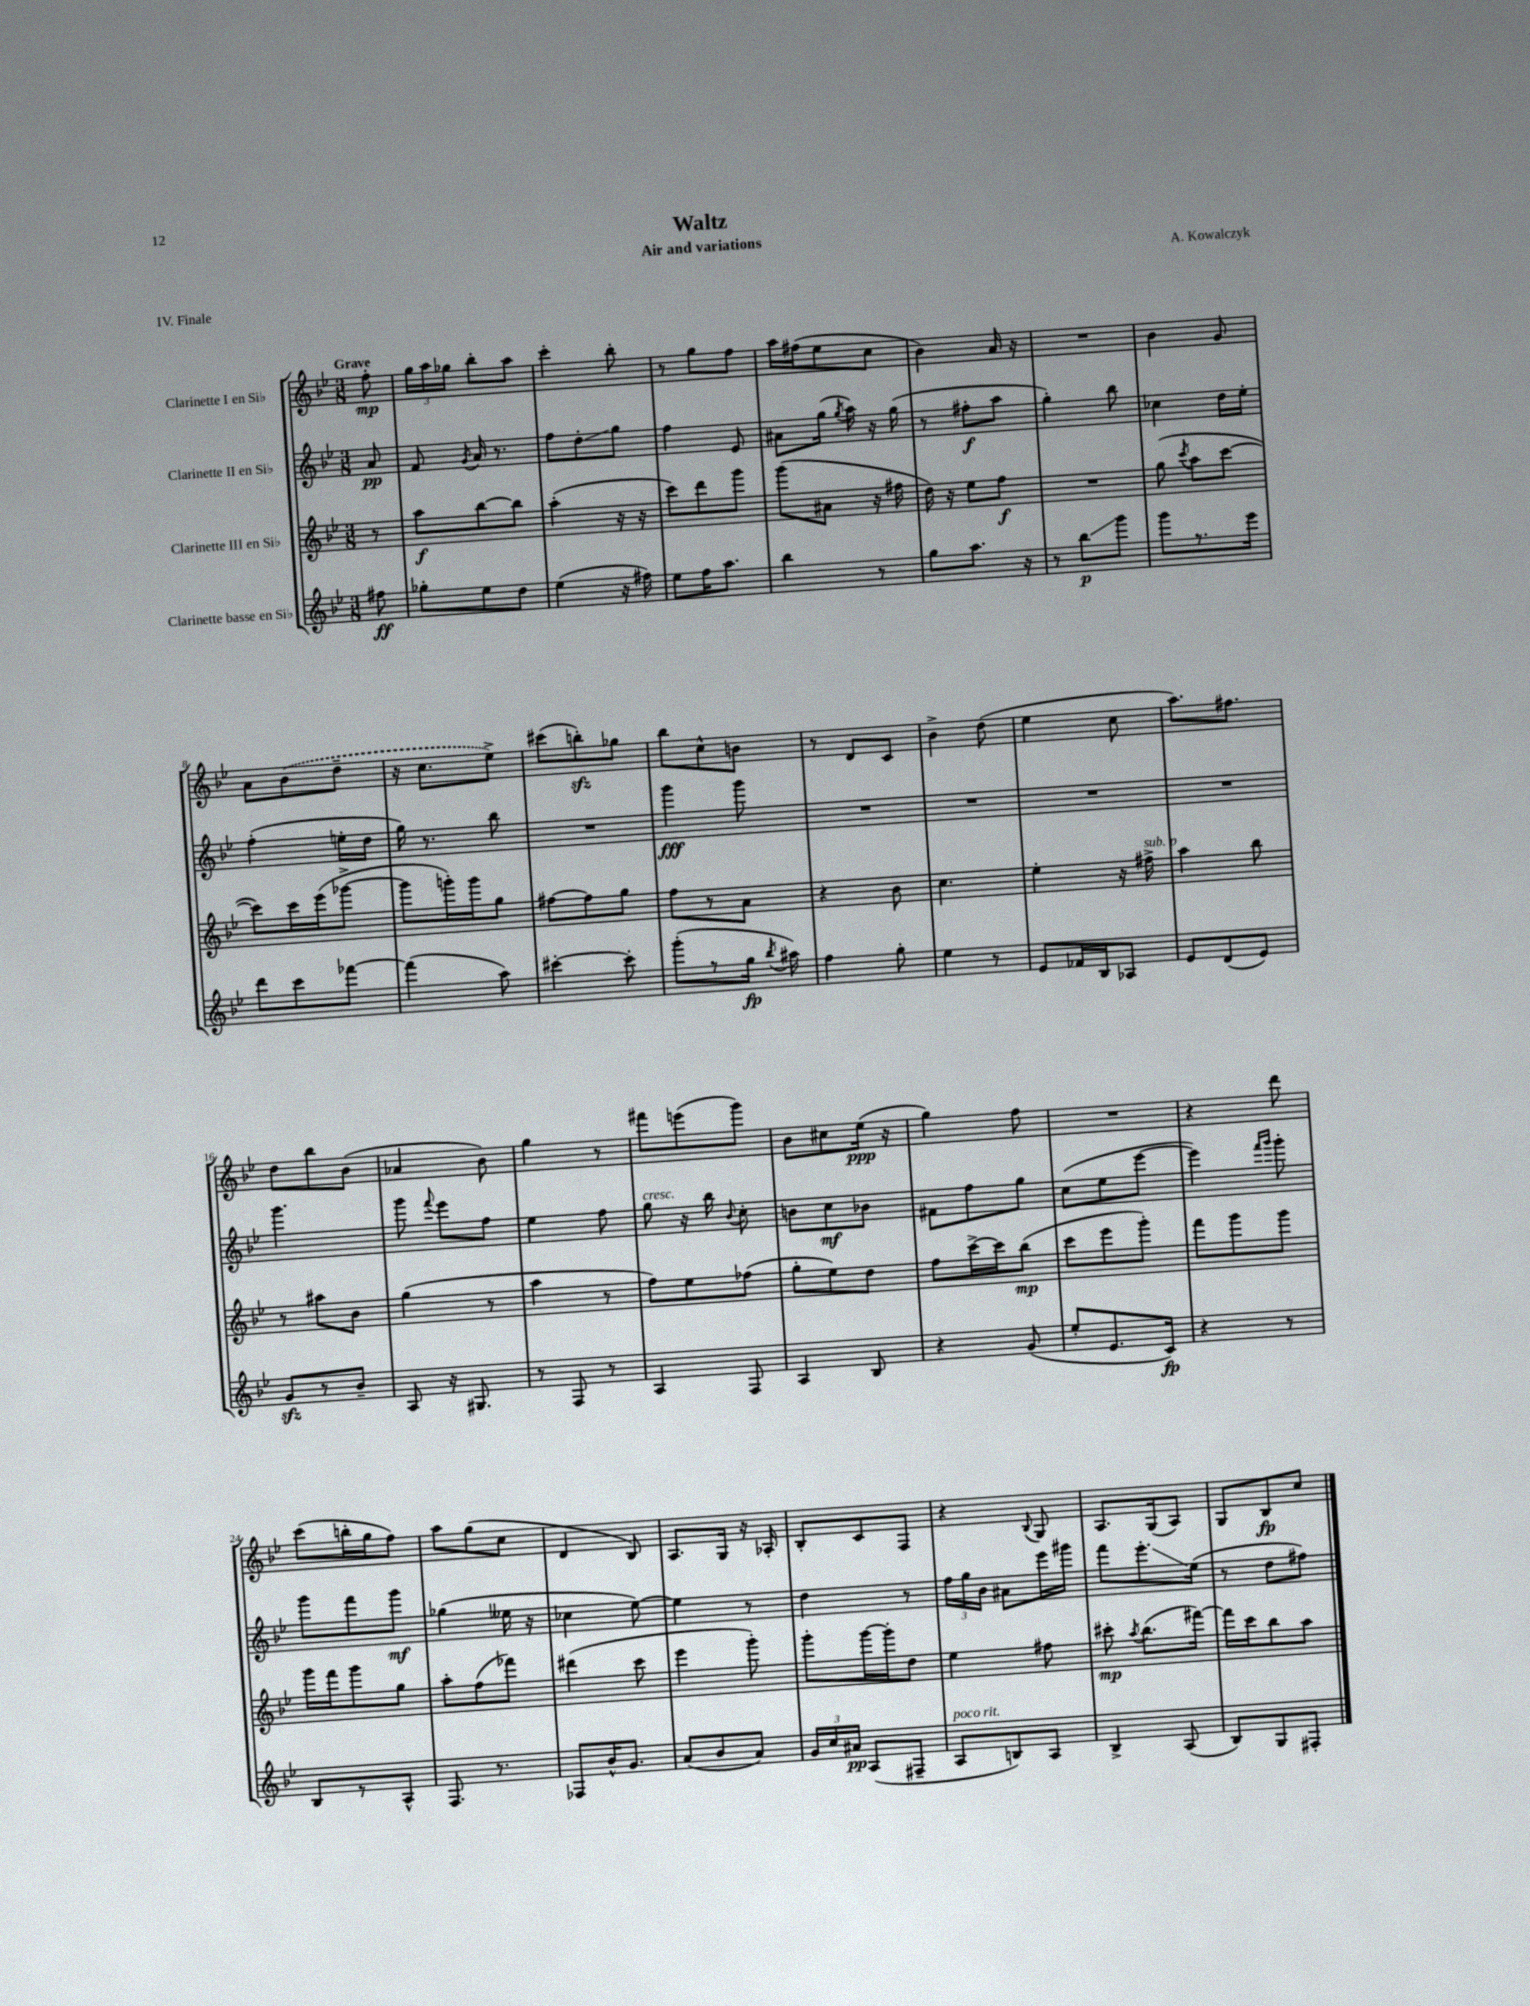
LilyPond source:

\header { title = "Waltz" composer = "A. Kowalczyk" subtitle = "Air and variations" piece = "IV. Finale" }
<<
\new StaffGroup <<
\new Staff = "s0" \with { instrumentName = "Clarinette I en Sib" } {
    \clef treble \key bes \major \numericTimeSignature \time 3/8 \partial 8 \tempo "Grave"
    \autoBeamOff f''8-.\mp |
    \tuplet 3/2 { g''16[ a''16 ges''16] } bes''8[-. a''8] |
    c'''4-. bes''8-. |
    r8 g''8[ f''8] |
    a''16[ fis''16( ees''8 c''8] |
    bes'4) a'16 r16 |
    R4. |
    bes'4 g'8 |
    a'8[ \once \slurDashed bes'8( d''8]-- |
    r16 c''8.[ ees''8]->) |
    cis'''8[( b''8-.\sfz) ges''8] |
    bes''8[ c''8-^ b'8] |
    r8 d'8[ c'8] |
    bes'4-> d''8( |
    ees''4 c''8 |
    a''8.[) fis''8.] |
    d''8[ bes''8 bes'8]( |
    aes'4 bes'8) |
    g''4 r8 |
    fis'''8[ e'''8( g'''8]) |
    bes'8[ cis''8 ees''16]\ppp( r16 |
    g''4) f''8 |
    R4. |
    r4 d'''8 |
    c'''8[( b''16-. g''16 f''8]) |
    a''8[ g''8( c''8] |
    d'4 bes8) |
    a8.[ g16] r16 aes16-. |
    bes8[-. c'8 f8] |
    r4 \appoggiatura { bes8 } g8 |
    a8.[ g16( a8]) |
    g8[ bes8\fp c''8] \bar "|." |
}
\new Staff = "s1" \with { instrumentName = "Clarinette II en Sib" } {
    \clef treble \key bes \major \numericTimeSignature \time 3/8 \partial 8
    \autoBeamOff a'8\pp |
    f'8 \acciaccatura { g'8 } a'16 r8. |
    f''8[ d''8-.\glissando g''8] |
    f''4 ees'8 |
    ais'8[ g''16]( \acciaccatura { g''8 } a''16) r16 g''16( |
    r8 fis''8[-.\f a''8] |
    g''4-.) bes''8 |
    ces''4 d''16[ ees''16]-. |
    f''4-.( e''16[-. d''16] |
    g''16) r8. bes''8 |
    R4. |
    g'''4\fff g'''8 |
    R4. |
    R4. |
    R4. |
    R4. |
    g'''4. |
    g'''8 \appoggiatura { f'''8 } ees'''8[ f''8] |
    ees''4 f''8 |
    g''8^\markup { \italic "cresc." } r16 bes''16 \appoggiatura { bes'8 } c''8-. |
    b'8[ c''8\mf bes'8] |
    fis'8[ f''8 g''8] |
    c''8[( ees''8 ees'''8]~ |
    ees'''4) \grace { f'''16[ g'''16] } g'''8-. |
    g'''8[ f'''8 g'''8]\mf |
    ges''4( eeses''16 r16 |
    ces''4 ees''8~) |
    ees''4 r8 |
    d''4 r8 |
    \tuplet 3/2 { f''16[ g''16 bes'16] } ais'8[ ees'''16 gis'''16] |
    f'''8[ ees'''8.-.\glissando ees''16]( |
    r8 d''8[ fis''8]) \bar "|." |
}
\new Staff = "s2" \with { instrumentName = "Clarinette III en Sib" } {
    \clef treble \key bes \major \numericTimeSignature \time 3/8 \partial 8
    \autoBeamOff r8 |
    a''8[\f bes''8~ bes''8] |
    a''4-.( r16 r16 |
    c'''8[) d'''8 g'''8] |
    g'''8[( ais'8] r16 fis''16 |
    d''16) r16 ees''8[ f''8]\f |
    R4. |
    g''8( \acciaccatura { c'''8 } a''8[ c'''8]~ |
    c'''8[) c'''16 ees'''16( ges'''8]~-> |
    ges'''8[ g'''16-.) g'''16 g''8] |
    fis''8[~ fis''8 g''8] |
    f''8[ r8 a'8] |
    r4 bes'8 |
    c''4. |
    ees''4-. r16 fis''16->^\markup { \italic "sub. p" } |
    a''4 bes''8 |
    r8 ais''8[ bes'8] |
    g''4( r8 |
    a''4 r8 |
    f''8[) ees''8 fes''8]( |
    g''8[-. ees''8) d''8] |
    f''8[ c'''16~-> c'''16 bes''8]\mp( |
    c'''8[ ees'''8 g'''8]-.) |
    f'''8[ g'''8 g'''8] |
    g'''16[ f'''16 g'''8 g''8] |
    a''8[-. f''8( fes'''8]) |
    dis'''4( c'''8 |
    ees'''4 g'''8-.) |
    g'''8[-. g'''16~ g'''16-. d''8] |
    ees''4 fis''8 |
    cis'''8-.\mp \acciaccatura { a''8 } bes''8.[( fis'''16]~) |
    fis'''16[ c'''16 bes''8 a''8] \bar "|." |
}
\new Staff = "s3" \with { instrumentName = "Clarinette basse en Sib" } {
    \clef treble \key bes \major \numericTimeSignature \time 3/8 \partial 8
    \autoBeamOff fis''8\ff |
    ges''8[-. ees''8 d''8] |
    ees''4( r16 fis''16) |
    ees''8[ f''16 a''8.] |
    bes''4 r8 |
    g''8[ a''8.] r16 |
    r8 bes''8[\glissando\p g'''8] |
    g'''8[ r8. ees'''16] |
    d'''8[ c'''8 fes'''8]~ |
    fes'''4( a''8) |
    cis'''4~-. cis'''8-. |
    g'''8[-.( r8 g''16]\fp \acciaccatura { bes''8 } ais''16) |
    f''4 g''8-. |
    ees''4 r8 |
    ees'8[ fes'16 bes16 aes8] |
    ees'8[ d'8( ees'8]) |
    g'8[\sfz r8 bes'8]-- |
    a8 r16 gis8. |
    r8 f8 r8 |
    a4 f8 |
    a4 bes8 |
    r4 g'8( |
    ees''8[-. ees'8. c'16]\fp) |
    r4 r8 |
    bes8[ r8 a8]-^ |
    f8. r8. |
    fes8[ bes'16-^ g'8.] |
    a'8[( bes'8 a'8]) |
    \tuplet 3/2 { g'16[ c''16 ais'16]\pp } a8[( fis8]-- |
    a8[^\markup { \italic "poco rit." } b8) a8] |
    bes4-> a8( |
    bes8[) g8 fis8]-. \bar "|." |
}
>>
>>
